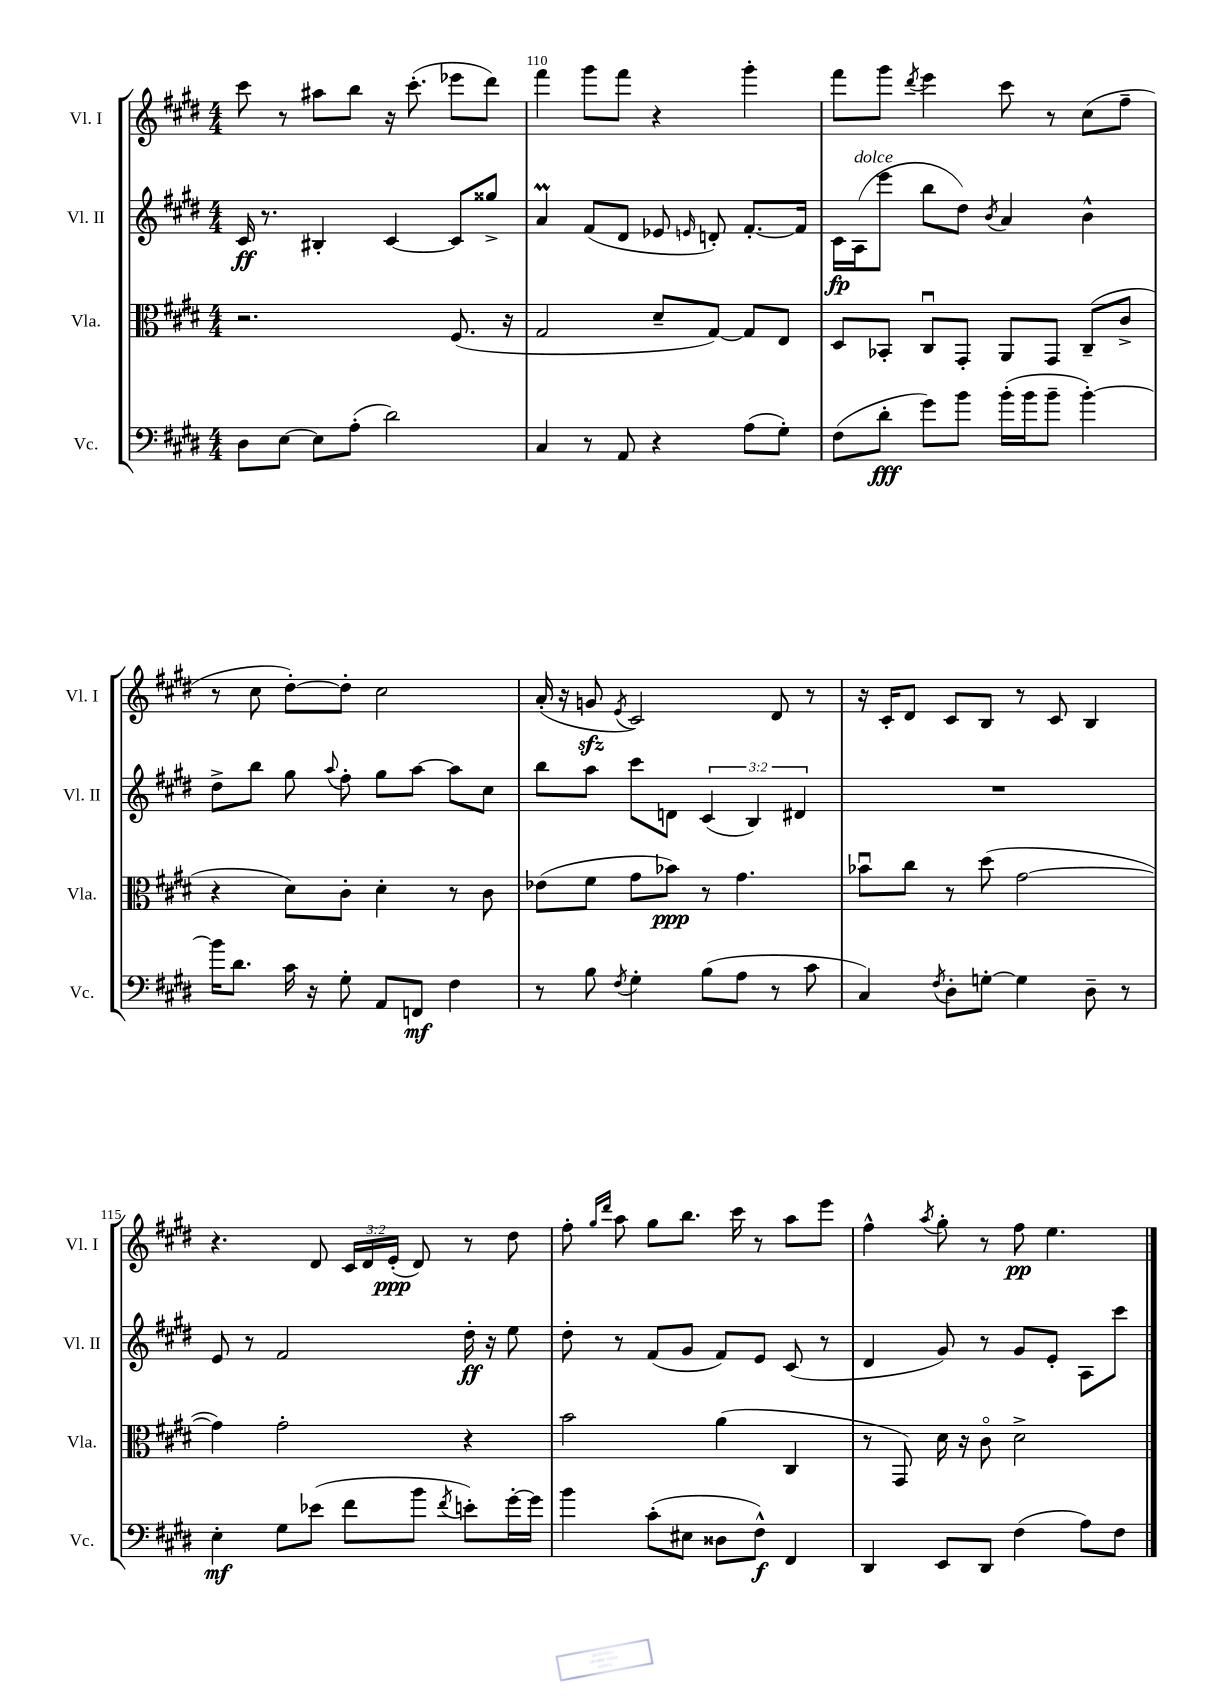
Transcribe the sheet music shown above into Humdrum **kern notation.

**kern	**kern	**kern	**kern
*staff4	*staff3	*staff2	*staff1
*clefF4	*clefC3	*clefG2	*clefG2
*k[f#c#g#d#]	*k[f#c#g#d#]	*k[f#c#g#d#]	*k[f#c#g#d#]
*M4/4	*M4/4	*M4/4	*M4/4
8D#	2.r	16c#	8ccc#
.	.	8.r	.
[8E	.	.	8r
8E]	.	4B#'	8aa#
(8A'	.	.	8bb
2d#)	.	[4c#	16r
.	.	.	(8.ccc#'
.	(8.F#	8c#]	8eee-
.	.	8gg##^	8ddd#)
.	16r	.	.
=	=	=	=
4C#	2G#	4a	4fff#
8r	.	(8f#	8ggg#
8AA	.	8d#	8fff#
4r	8d#~	8e-	4r
.	.	16qqe	.
.	[8G#)	8d')	.
(8A	8G#]	[8.f#'	4ggg#'
8G#')	8E	.	.
.	.	16f#]	.
=	=	=	=
(8F#	8D#	16c#	8fff#
.	.	(16A	.
8d#'	8BB-'	8eee	8ggg#
.	.	.	8qddd#
8g#)	8C#u	8bb	4eee
8b	8GG#'	8dd#)	.
.	.	8qb	.
(16b'	8AA	4a	8ccc#
16b	.	.	.
8b~	8GG#	.	8r
[4b')	(8C#~	4b^^	(8cc#
.	8c#^	.	8ff#~
=	=	=	=
16b]	4r	8dd#^	8r
8.d#	.	.	.
.	.	8bb	8cc#
16c#	8d#)	8gg#	[8dd#')
16r	.	.	.
.	.	8qqaa	.
8G#'	8c#'	8ff#'	8dd#']
8AA	4d#'	8gg#	2cc#
8FF	.	[8aa	.
4F#	8r	8aa]	.
.	8c#	8cc#	.
=	=	=	=
8r	(8e-	8bb	(16a'
.	.	.	16r
8B	8f#	8aa	8g
8qF#	.	.	8qe
4G#'	8g#	8ccc#	2c#)
.	8b-)	8d	.
(8B	8r	(6c#	.
8A	4.g#	.	.
.	.	6B)	.
8r	.	.	8d#
.	.	6d#	.
8c#	.	.	8r
=	=	=	=
4C#)	8b-u	1r	16r
.	.	.	16c#'
.	8cc#	.	8d#
8qF#	.	.	.
8D#'	8r	.	8c#
[8G'	(8dd#	.	8B
4G]	[2g#	.	8r
.	.	.	8c#
8D#~	.	.	4B
8r	.	.	.
=	=	=	=
4E'	4g#])	8e	4.r
.	.	8r	.
8G#	2g#'	2f#	.
(8e-	.	.	8d#
8f#	.	.	24c#
.	.	.	24d#
.	.	.	(24e'
8b	.	.	8d#)
8qf#	.	.	.
8e')	4r	16dd#'	8r
.	.	16r	.
[16g#'	.	8ee	8dd#
16g#]	.	.	.
=	=	=	=
4b	2b	8dd#'	8ff#'
.	.	.	16qqgg#
.	.	.	16qqddd#
.	.	8r	8aa
(8c#'	.	(8f#	8gg#
8E#	.	8g#	8.bb
8D##	(4a	8f#)	.
.	.	.	16ccc#
8F#^^)	.	8e	8r
4FF#	4C#	(8c#	8aa
.	.	8r	8eee
=	=	=	=
4DD#	8r	4d#	4ff#^^
.	8GG#)	.	.
.	.	.	8qaa
8EE	16d#	8g#)	8gg#'
.	16r	.	.
8DD#	8c#o	8r	8r
(4F#	2d#^	8g#	8ff#
.	.	8e'	4.ee
8A)	.	8A	.
8F#	.	8ccc#	.
==	==	==	==
*-	*-	*-	*-
